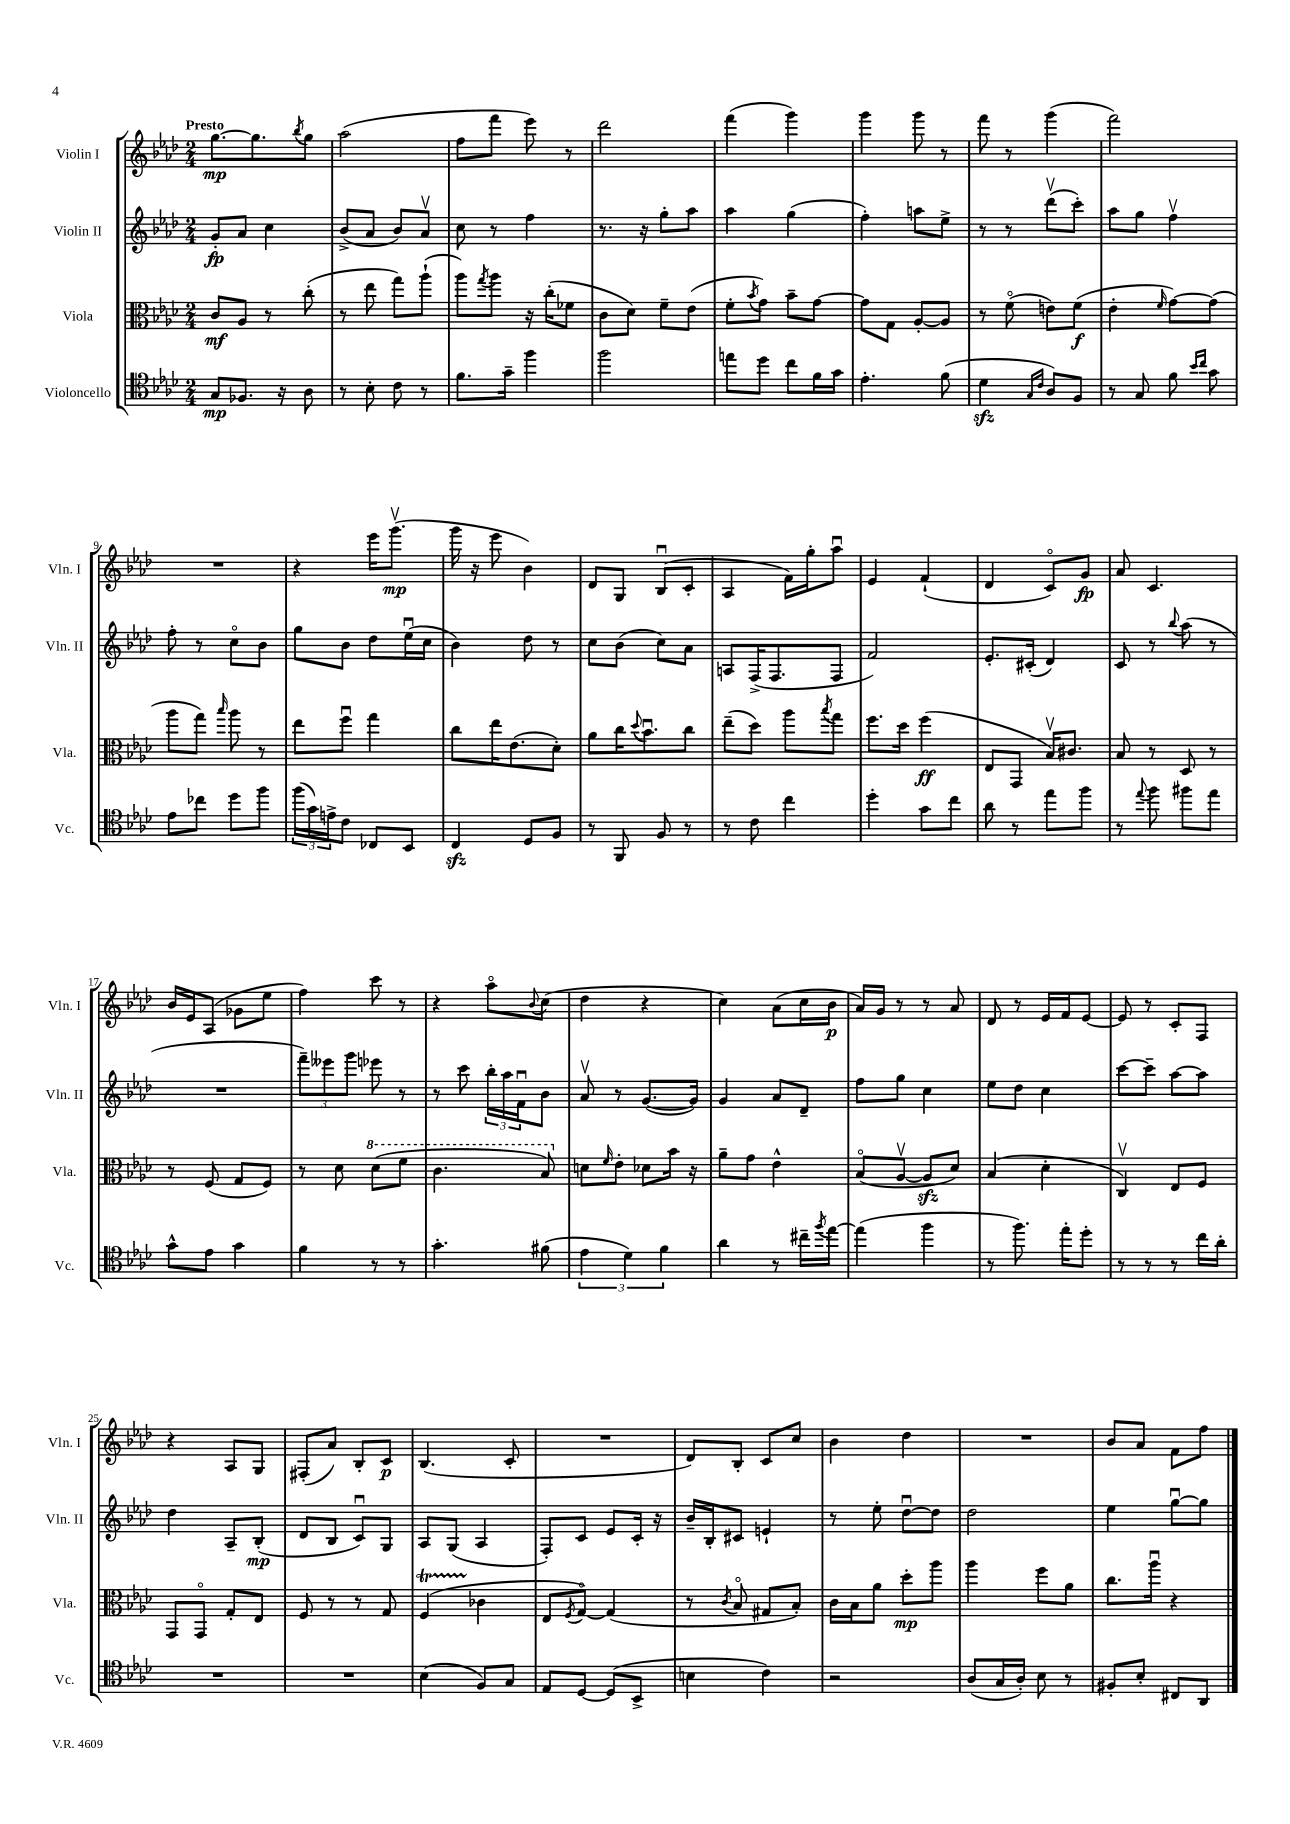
<<
\new StaffGroup <<
\new Staff = "s0" \with { instrumentName = "Violin I" shortInstrumentName = "Vln. I" } {
    \clef treble \key aes \major \numericTimeSignature \time 2/4 \tempo "Presto"
    g''8.~\mp g''8. \acciaccatura { bes''8 } g''8 |
    aes''2( |
    f''8 f'''8 ees'''8) r8 |
    des'''2 |
    f'''4( g'''4) |
    g'''4 g'''8 r8 |
    f'''8 r8 g'''4( |
    f'''2) |
    R2 |
    r4 ees'''16 g'''8.\upbow\mp( |
    g'''16 r16 ees'''8 bes'4) |
    des'8 g8 bes8\downbow( c'8-. |
    aes4 f'16) g''16-. aes''8\downbow |
    ees'4 f'4-!( |
    des'4 c'8\flageolet) g'8\fp |
    aes'8 c'4. |
    bes'16 ees'16 aes8( ges'8 ees''8 |
    f''4) c'''8 r8 |
    r4 aes''8\flageolet \appoggiatura { bes'8 } c''8( |
    des''4 r4 |
    c''4) aes'8( c''16 bes'16\p |
    aes'16) g'16 r8 r8 aes'8 |
    des'8 r8 ees'16 f'16 ees'8~ |
    ees'8 r8 c'8-. f8 |
    r4 aes8 g8 |
    fis8-.( aes'8) bes8-. c'8\p |
    bes4.( c'8-. |
    R2 |
    des'8) bes8-. c'8 c''8 |
    bes'4 des''4 |
    R2 |
    bes'8 aes'8 f'8 f''8 \bar "|." |
}
\new Staff = "s1" \with { instrumentName = "Violin II" shortInstrumentName = "Vln. II" } {
    \clef treble \key aes \major \numericTimeSignature \time 2/4
    g'8-.\fp aes'8 c''4 |
    bes'8->( aes'8 bes'8) aes'8\upbow |
    c''8 r8 f''4 |
    r8. r16 g''8-. aes''8 |
    aes''4 g''4( |
    f''4-.) a''8 ees''8-> |
    r8 r8 des'''8\upbow( c'''8-.) |
    aes''8 g''8 f''4\upbow |
    f''8-. r8 c''8\flageolet bes'8 |
    g''8 bes'8 des''8 ees''16\downbow( c''16 |
    bes'4) des''8 r8 |
    c''8 bes'8( c''8) aes'8 |
    a8 f16->( f8. f8 |
    f'2) |
    ees'8.-. cis'16-.( des'4) |
    c'8 r8 \appoggiatura { bes''8 } aes''8( r8 |
    R2 |
    \tuplet 3/2 { f'''8--) eeses'''8 g'''8 } ees'''8 r8 |
    r8 c'''8 \tuplet 3/2 { bes''16-. aes''16 f'16\downbow } bes'8 |
    aes'8\upbow r8 g'8.~( g'16) |
    g'4 aes'8 des'8-- |
    f''8 g''8 c''4 |
    ees''8 des''8 c''4 |
    c'''8~ c'''8-- aes''8~ aes''8 |
    des''4 aes8-- bes8-.\mp( |
    des'8 bes8 c'8\downbow) g8 |
    aes8 g8( aes4 |
    f8-.) c'8 ees'8 c'16-. r16 |
    bes'16-- bes16-. cis'8 e'4-! |
    r8 ees''8-. des''8~\downbow des''8 |
    des''2 |
    ees''4 g''8~\downbow g''8 \bar "|." |
}
\new Staff = "s2" \with { instrumentName = "Viola" shortInstrumentName = "Vla." } {
    \clef alto \key aes \major \numericTimeSignature \time 2/4
    c'8\mf aes8 r8 c''8-.( |
    r8 ees''8 g''8) aes''8-!( |
    aes''8) \acciaccatura { g''8 } aes''8 r16 c''16-.( fes'8 |
    c'8 des'8) f'8-- ees'8( |
    f'8-. \acciaccatura { bes'8 } g'8) bes'8-- g'8~ |
    g'8 g8 aes8~-. aes8 |
    r8 f'8\flageolet( e'8) f'8\f( |
    ees'4-. \grace { f'16 } g'8~) g'8( |
    aes''8 g''8) \grace { bes''16 } aes''8 r8 |
    ees''8 f''8\downbow g''4 |
    c''8 ees''16 ees'8.( des'8-.) |
    aes'8 c''16 \appoggiatura { des''8 } bes'8.\downbow c''8 |
    ees''8--( des''8) aes''8 \acciaccatura { bes''8 } g''8 |
    f''8. des''16 f''4\ff( |
    ees8 g,8 bes16\upbow) cis'8. |
    bes8 r8 des8 r8 |
    r8 f8( g8 f8) |
    r8 des'8 \ottava #1 des''8( f''8 |
    c''4. bes'8) \ottava #0 |
    d'8 \grace { f'16 } ees'8-. des'8 bes'16 r16 |
    aes'8-- g'8 ees'4-^ |
    bes8\flageolet( aes8~\upbow aes8\sfz des'8) |
    bes4( des'4-. |
    c4\upbow) ees8 f8 |
    g,8 g,8\flageolet g8-. ees8 |
    f8 r8 r8 g8 |
    f4\startTrillSpan( ces'4\stopTrillSpan |
    ees8 \acciaccatura { f8 } g8~\flageolet) g4( |
    r8 \acciaccatura { c'8 } bes8\flageolet gis8 bes8-.) |
    c'16 bes16 aes'8 des''8-.\mp aes''8 |
    aes''4 f''8 aes'8 |
    c''8. aes''16\downbow r4 \bar "|." |
}
\new Staff = "s3" \with { instrumentName = "Violoncello" shortInstrumentName = "Vc." } {
    \clef tenor \key aes \major \numericTimeSignature \time 2/4
    g8\mp fes8. r16 aes8 |
    r8 bes8-. c'8 r8 |
    f'8. g'16-- f''4 |
    f''2 |
    e''8 des''8 c''8 f'16 g'16 |
    ees'4.-. f'8( |
    des'4\sfz \grace { g16 c'16 } aes8) f8 |
    r8 g8 f'8 \grace { bes'16 c''16 } g'8 |
    ees'8 ces''8 des''8 f''8 |
    \tuplet 3/2 { f''16( g'16) e'16-> } c'8 ces8 bes,8 |
    c4\sfz des8 f8 |
    r8 f,8 f8 r8 |
    r8 c'8 c''4 |
    des''4-. g'8 c''8 |
    aes'8 r8 ees''8 f''8 |
    r8 \appoggiatura { ees''8 } f''8 fis''8 ees''8 |
    g'8-^ ees'8 g'4 |
    f'4 r8 r8 |
    g'4.-. fis'8( |
    \tuplet 3/2 { ees'4 des'4) f'4 } |
    aes'4 r8 cis''16-- \acciaccatura { f''8 } ees''16~ |
    ees''4( f''4 |
    r8 f''8.) ees''16-. des''8-. |
    r8 r8 r8 c''16 aes'16-. |
    R2 |
    R2 |
    bes4( f8) g8 |
    ees8 des8~ des8( bes,8-> |
    b4 c'4) |
    r2 |
    aes8( g16 aes16-.) bes8 r8 |
    fis8-. bes8-. cis8 aes,8 \bar "|." |
}
>>
>>
